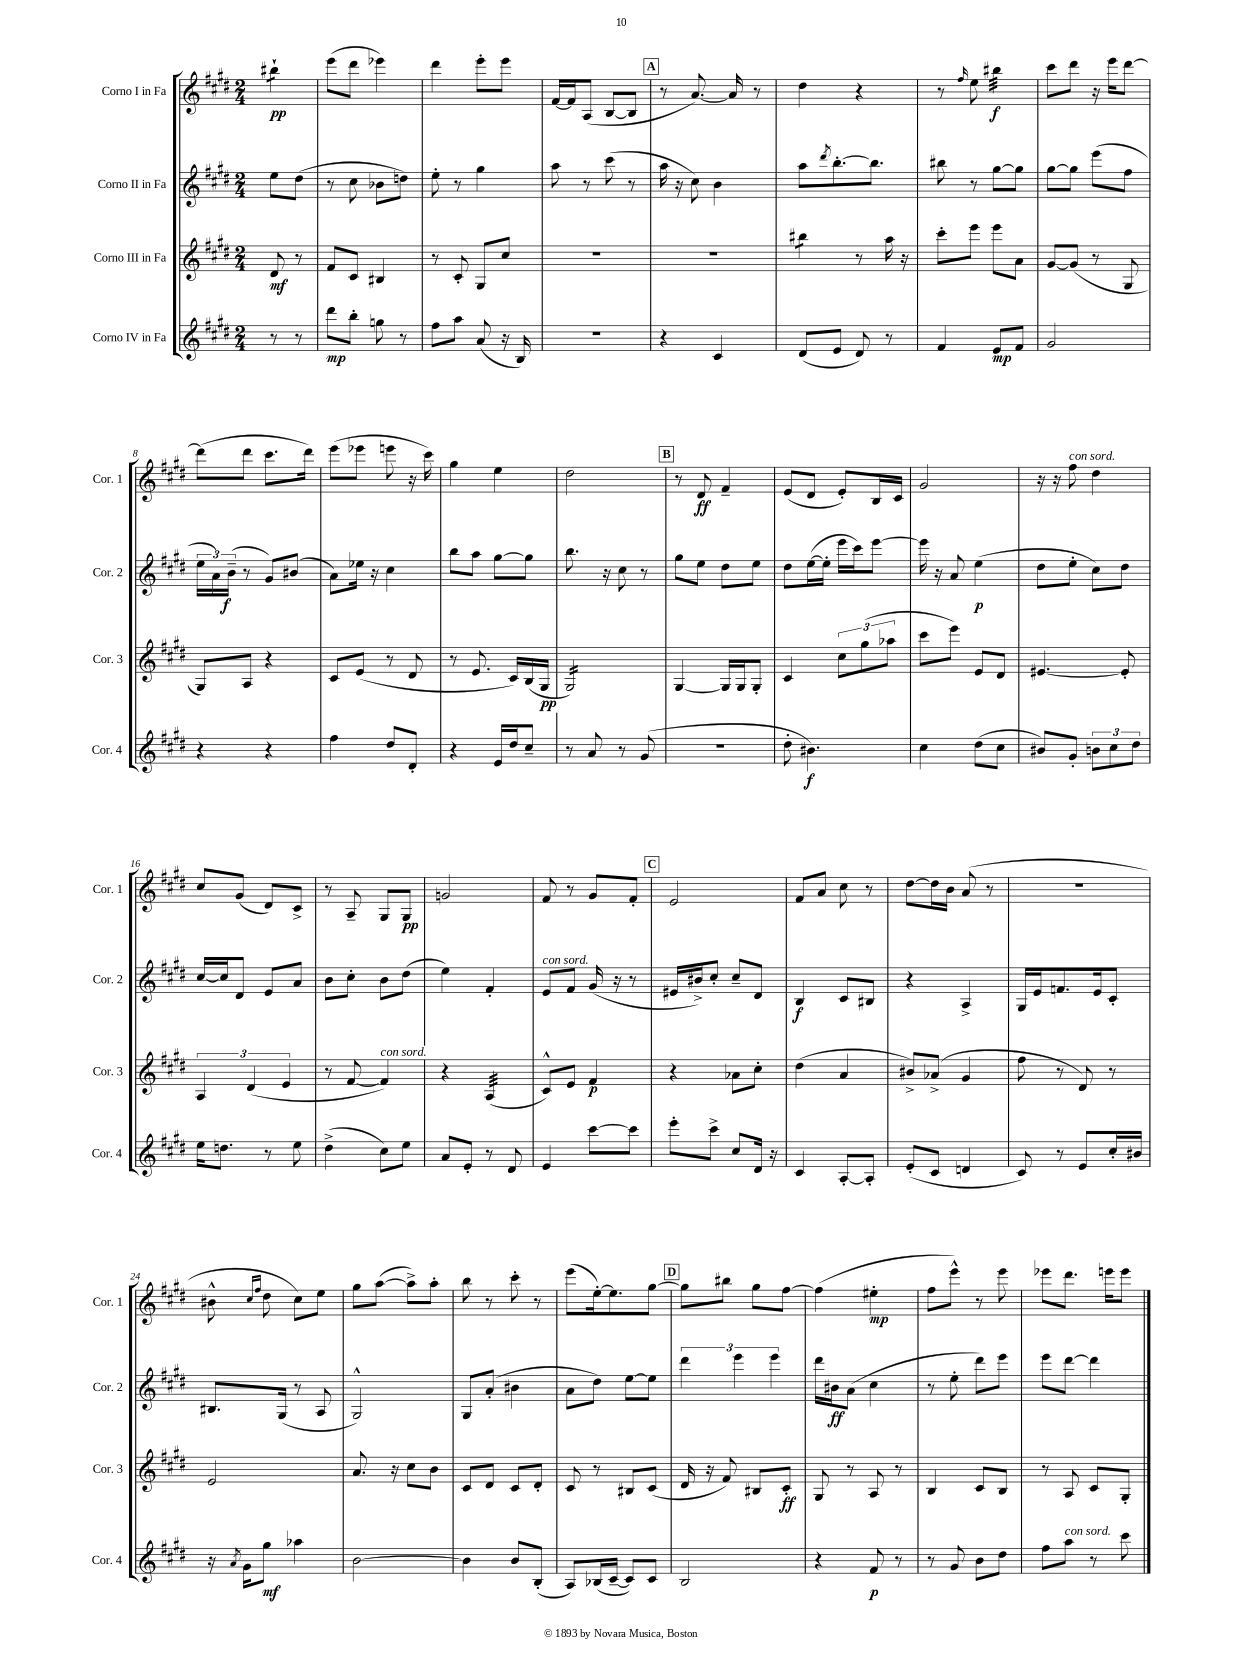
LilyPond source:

<<
\new StaffGroup <<
\new Staff = "s0" \with { instrumentName = "Corno I in Fa" shortInstrumentName = "Cor. 1" } {
    \clef treble \key e \major \numericTimeSignature \time 2/4 \partial 4
    bis''4:8-!\pp |
    e'''8( dis'''8 ees'''4) |
    dis'''4 e'''8-. e'''8 |
    fis'16~ fis'16 a8( b8~ b8 |
    \mark \markup { \box "A" } r8 a'8.~) a'16 r8 |
    dis''4 r4 |
    r8 \grace { fis''16 } e''8 bis''4:32\f |
    cis'''8 dis'''8 r16 e'''16 dis'''8~ |
    dis'''8( dis'''8 cis'''8. dis'''16) |
    e'''8( ees'''8 e'''8 r16 cis'''16) |
    gis''4 e''4 |
    dis''2 |
    \mark \markup { \box "B" } r8 dis'8\ff fis'4-- |
    e'8( dis'8 e'8-.) b16 cis'16 |
    gis'2 |
    r16 r16 fis''8^\markup { \italic "con sord." } dis''4 |
    cis''8 gis'8( dis'8) cis'8-> |
    r8 a8-- gis8 gis8\pp |
    g'2 |
    fis'8 r8 gis'8 fis'8-. |
    \mark \markup { \box "C" } e'2 |
    fis'8 a'8 cis''8 r8 |
    dis''8~ dis''16 b'16 a'8( r8 |
    R2 |
    bis'8-^ \grace { cis''16 fis''16 } dis''8 cis''8) e''8 |
    gis''8 a''8~( a''8->) a''8-. |
    b''8 r8 cis'''8-. r8 |
    e'''8( e''16~-.) e''8. gis''8~ |
    \mark \markup { \box "D" } gis''8 bis''8 gis''8 fis''8~ |
    fis''4( eis''4-.\mp |
    fis''8 e'''8-^) r8 e'''8 |
    ees'''8 dis'''8. e'''16 e'''8 \bar "|." |
}
\new Staff = "s1" \with { instrumentName = "Corno II in Fa" shortInstrumentName = "Cor. 2" } {
    \clef treble \key e \major \numericTimeSignature \time 2/4 \partial 4
    e''8 dis''8( |
    r8 cis''8 bes'8 d''8) |
    e''8-. r8 gis''4 |
    a''8 r8 cis'''8( r8 |
    \mark \markup { \box "A" } a''16 r16 cis''8) b'4 |
    a''8 \acciaccatura { dis'''8 } b''8.~-. b''8. |
    bis''8 r8 gis''8~ gis''8 |
    gis''8~ gis''8 e'''8( fis''8 |
    \tuplet 3/2 { e''16 a'16) b'16--\f( } r8 gis'8) bis'8( |
    a'8) ees''16 r16 cis''4 |
    b''8 a''8 gis''8~ gis''8 |
    b''8. r16 cis''8 r8 |
    \mark \markup { \box "B" } gis''8 e''8 dis''8 e''8 |
    dis''8 e''16~( e''16-. e'''16 cis'''16) e'''8~ |
    e'''16 r16 a'8 e''4\p( |
    dis''8 e''8-. cis''8) dis''8 |
    cis''16~ cis''16 dis'8 e'8 a'8 |
    b'8 cis''8-. b'8 dis''8( |
    e''4) fis'4-. |
    e'8^\markup { \italic "con sord." } fis'8 gis'16( r16 r8 |
    \mark \markup { \box "C" } eis'16 bis'16->) cis''8-. cis''8-- dis'8 |
    b4\f cis'8 bis8 |
    r4 a4-> |
    gis16 e'16 f'8. e'16 cis'8-. |
    bis8. gis16( r8 a8 |
    gis2-^) |
    gis8 a'8-.( bis'4 |
    a'8 dis''8) e''8~ e''8 |
    \mark \markup { \box "D" } \tuplet 3/2 { dis'''4 e'''4 e'''4 } |
    dis'''16 bis'16\ff a'8( cis''4 |
    r8 e''8-. dis'''8) e'''8 |
    e'''8 dis'''8~ dis'''4 \bar "|." |
}
\new Staff = "s2" \with { instrumentName = "Corno III in Fa" shortInstrumentName = "Cor. 3" } {
    \clef treble \key e \major \numericTimeSignature \time 2/4 \partial 4
    dis'8\mf r8 |
    fis'8 cis'8 bis4 |
    r8 cis'8-. gis8 cis''8 |
    r2 |
    \mark \markup { \box "A" } r2 |
    bis''4:8 r8 a''16 r16 |
    cis'''8-. e'''8 e'''8 a'8 |
    gis'8~ gis'8( r8 gis8 |
    gis8) a8 r4 |
    cis'8 e'8( r8 dis'8 |
    r8 e'8. cis'16) b16( gis16\pp |
    gis2:16) |
    \mark \markup { \box "B" } gis4~ gis16 gis16 gis8-. |
    cis'4 \tuplet 3/2 { cis''8 gis''8( aes''8 } |
    cis'''8 e'''8) e'8 dis'8 |
    eis'4.~ eis'8-. |
    \tuplet 3/2 { a4 dis'4( e'4 } |
    r8 fis'8~ fis'4^\markup { \italic "con sord." }) |
    r4 a4:32( |
    cis'8-^) e'8 fis'4\p |
    \mark \markup { \box "C" } r4 aes'8 cis''8-. |
    dis''4( a'4 |
    bis'8->) aes'8->( gis'4 |
    fis''8 r8 dis'8) r8 |
    e'2 |
    a'8. r16 cis''8 b'8 |
    cis'8 dis'8 cis'8 dis'8-. |
    cis'8 r8 bis8 cis'8( |
    \mark \markup { \box "D" } dis'16 r16 fis'8) bis8 cis'8-.\ff |
    gis8 r8 a8 r8 |
    b4 cis'8 b8 |
    r8 a8 cis'8 gis8-. \bar "|." |
}
\new Staff = "s3" \with { instrumentName = "Corno IV in Fa" shortInstrumentName = "Cor. 4" } {
    \clef treble \key e \major \numericTimeSignature \time 2/4 \partial 4
    r8 r8 |
    dis'''8\mp b''8-. g''8 r8 |
    fis''8 a''8 a'8( r16 b16) |
    r2 |
    \mark \markup { \box "A" } r4 cis'4 |
    dis'8( e'8 dis'8) r8 |
    fis'4 e'8\mp fis'8 |
    gis'2 |
    r4 r4 |
    fis''4 dis''8 dis'8-. |
    r4 e'16 dis''16 cis''8-- |
    r8 a'8 r8 gis'8( |
    \mark \markup { \box "B" } r2 |
    dis''8-. bis'4.\f) |
    cis''4 dis''8( cis''8 |
    bis'8) gis'8-. \tuplet 3/2 { b'8 cis''8 dis''8 } |
    e''16 d''8. r8 e''8 |
    dis''4->( cis''8) e''8 |
    a'8 e'8-. r8 dis'8 |
    e'4 cis'''8~ cis'''8 |
    \mark \markup { \box "C" } e'''8-. cis'''8-> cis''8 dis'16 r16 |
    cis'4 a8~-. a8-. |
    e'8-.( cis'8 d'4 |
    cis'8) r8 e'8 cis''16-. bis'16 |
    r16 \acciaccatura { a'8 } gis'16 gis''8\mf aes''4 |
    b'2~ |
    b'4 b'8 b8-.( |
    a8) bes16( cis'16~-- cis'8) cis'8 |
    \mark \markup { \box "D" } b2 |
    r4 fis'8\p r8 |
    r8 gis'8 b'8 dis''8 |
    fis''8 a''8^\markup { \italic "con sord." } r8 cis'''8 \bar "|." |
}
>>
>>
